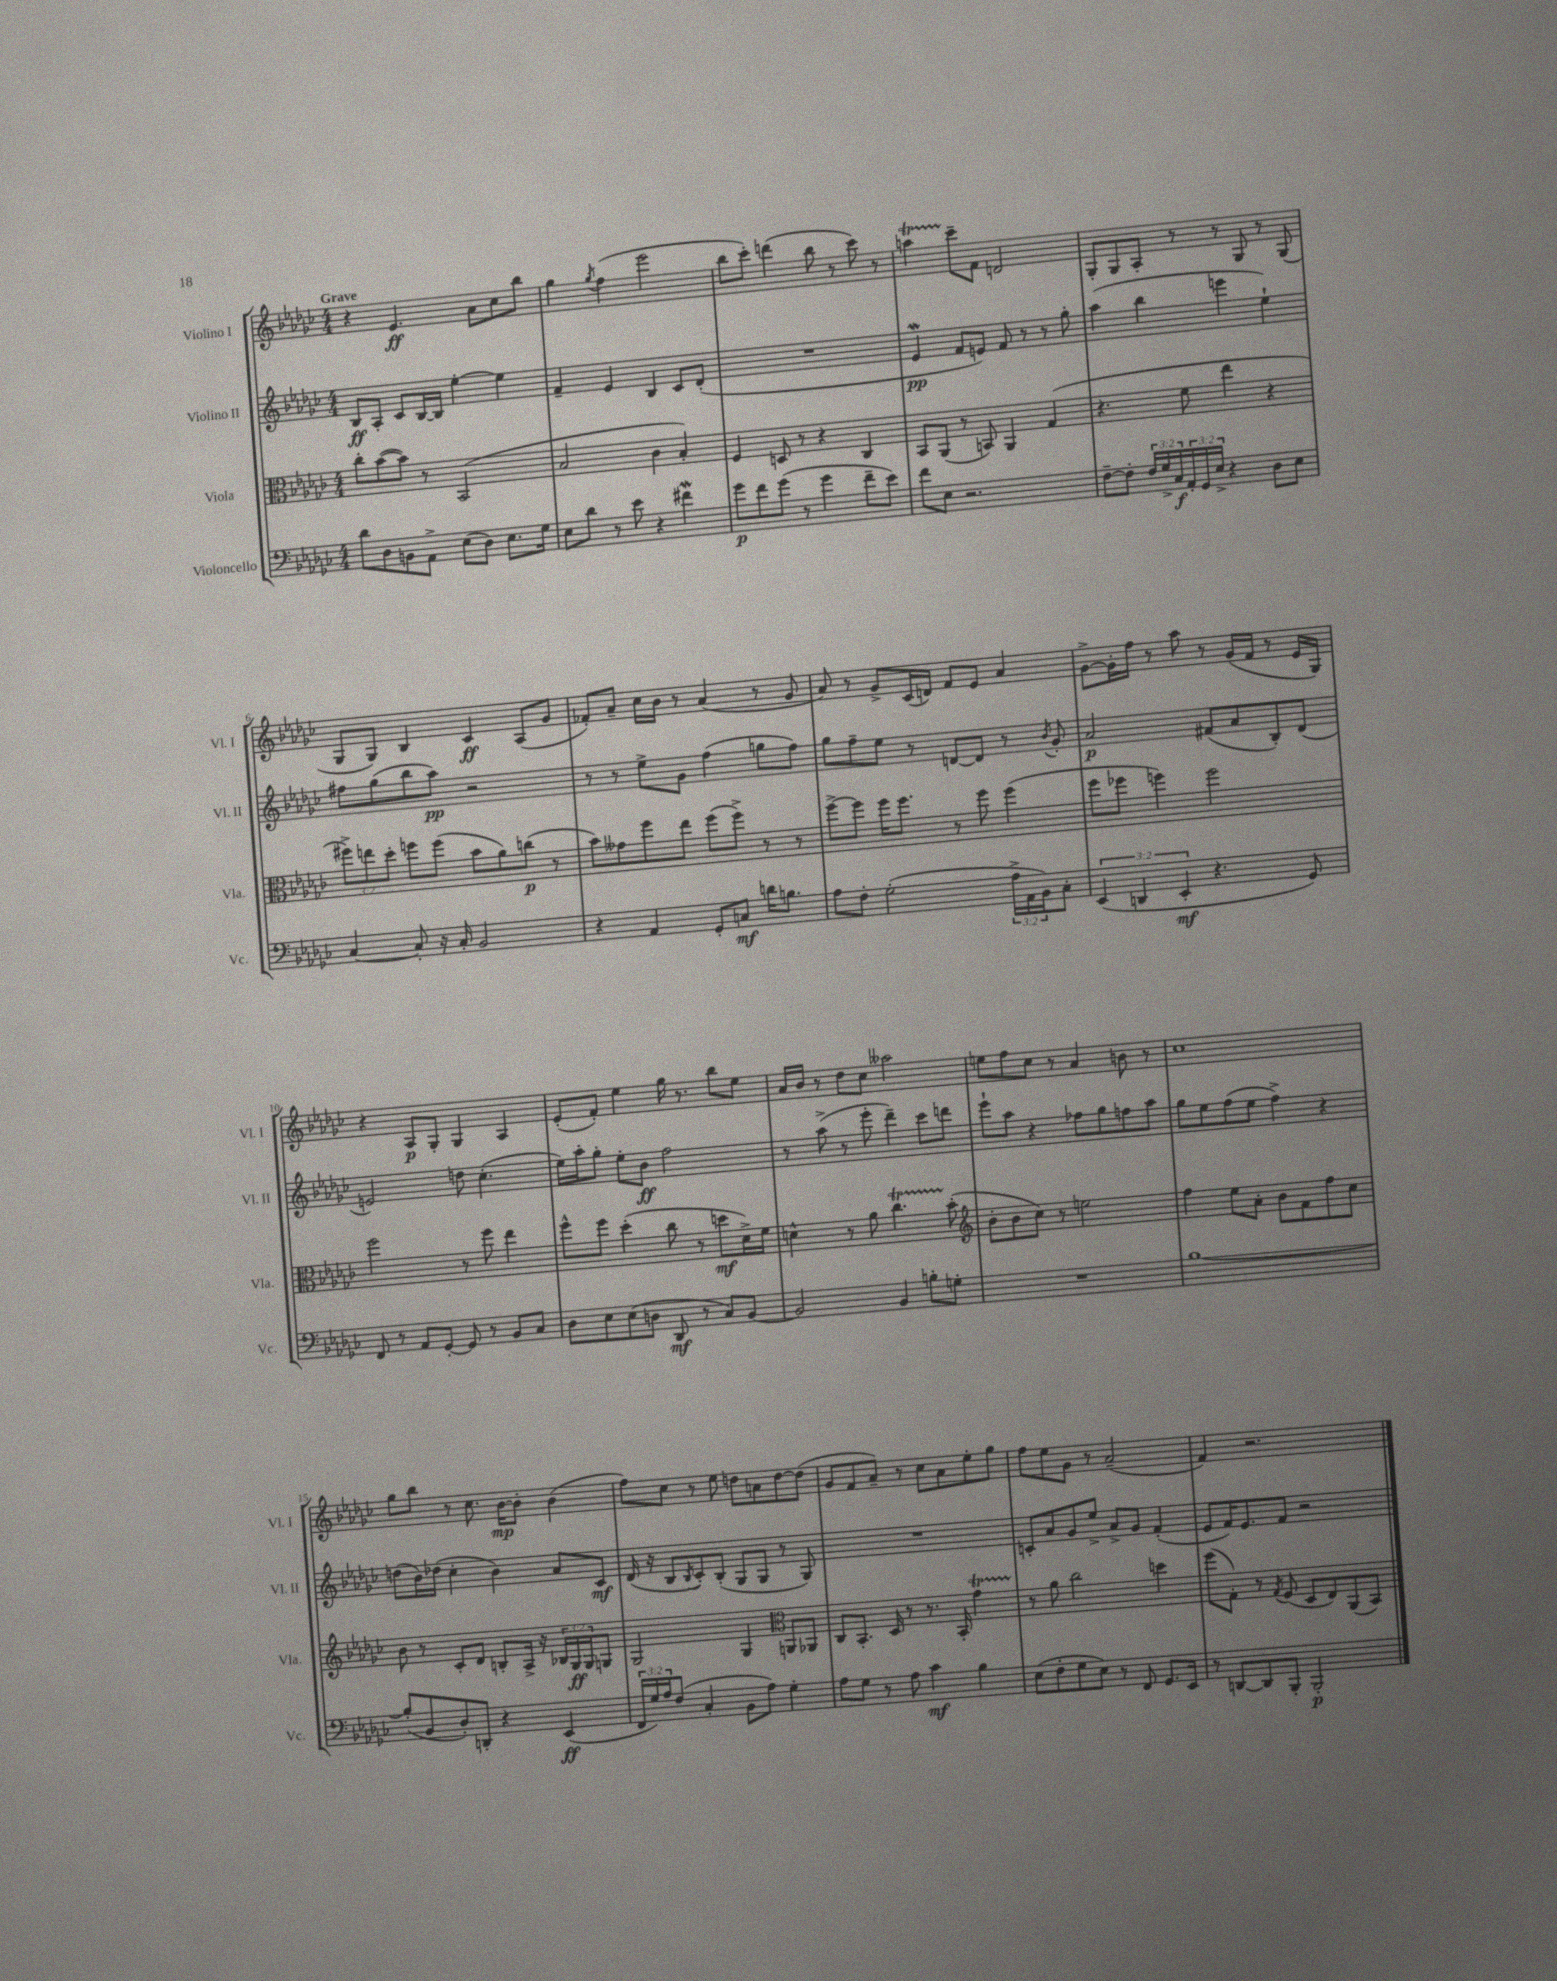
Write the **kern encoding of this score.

**kern	**dynam	**kern	**dynam	**kern	**dynam	**kern	**dynam
*part4	*part4	*part3	*part3	*part2	*part2	*part1	*part1
*staff4	*staff4	*staff3	*staff3	*staff2	*staff2	*staff1	*staff1
*I"Violoncello	*	*I"Viola	*	*I"Violino II	*	*I"Violino I	*
*I'Vc.	*	*I'Vla.	*	*I'Vl. II	*	*I'Vl. I	*
*clefF4	*	*clefC3	*	*clefG2	*	*clefG2	*
*k[b-e-a-d-g-c-]	*	*k[b-e-a-d-g-c-]	*	*k[b-e-a-d-g-c-]	*	*k[b-e-a-d-g-c-]	*
*M4/4	*	*M4/4	*	*M4/4	*	*M4/4	*
=1	=1	=1	=1	=1	=1	=1	=1
!	!	!	!	!	!	!LO:TX:a:B:t=Grave	!
8d-\L	.	8cc-'\L	.	8B-/L	ff	4r	.
8D-\	.	([8b-\	.	8A-'/J	.	.	.
8BBn\	.	8b-\J])	.	8c-/L	.	4.e-/	ff
8AA-^\J	.	8r	.	[16B-/L	.	.	.
.	.	.	.	16B-/JJ]	.	.	.
(8E-\L	.	(2BB-/	.	[4ee-'\	.	.	.
8D-\J)	.	.	.	.	.	8a-\L	.
8.E-\L	.	.	.	4ee-\]	.	8cc-\	.
.	.	.	.	.	.	8bb-\J	.
16G-\Jk	.	.	.	.	.	.	.
=2	=2	=2	=2	=2	=2	=2	=2
8E-\L	.	2B-/	.	4f~/	.	4gg-\	.
8d-\J	.	.	.	.	.	.	.
.	.	.	.	.	.	8qgg-/	.
8r	.	.	.	4e-/	.	(4ff\	.
8e-\	.	.	.	.	.	.	.
4r	.	4c-\	.	4B-/	.	2eee-\	.
4f#XW\	.	4B-'/)	.	8c-/L	.	.	.
.	.	.	.	(8d-'/J	.	.	.
=3	=3	=3	=3	=3	=3	=3	=3
8g-\L	p	4F/	.	1r	.	8bb-\L	.
8f\	.	.	.	.	.	8ccc-'\J)	.
(8g-\J	.	8Dn/	.	.	.	(4dddn\	.
8r	.	8r	.	.	.	.	.
4g-\	.	4r	.	.	.	8bb-\	.
.	.	.	.	.	.	8r	.
8f~\L	.	4C-/	.	.	.	8ccc-\)	.
8e-\J)	.	.	.	.	.	8r	.
=4	=4	=4	=4	=4	=4	=4	=4
8f\L	.	8BB-/L	.	4e-W/	pp	4aant\	.
8E-\J	.	(8AA-/J	.	.	.	.	.
2.r	.	8r	.	8f/L	.	8ccc-~\L	.
.	.	8BBn/)	.	8en/J)	.	8f\J	.
.	.	4AA-/	.	8f/	.	2dn/	.
.	.	.	.	8r	.	.	.
.	.	(4G-/	.	8r	.	.	.
.	.	.	.	8gg-'\	.	.	.
=5	=5	=5	=5	=5	=5	=5	=5
[8F~\L	.	4.r	.	(4aa-\	.	8G-'/L	.
8F'\J]	.	.	.	.	.	8G-/	.
24F/LL	.	.	.	4bb-\	.	8A-'/J	.
24G-^/	.	.	.	.	.	.	.
24C-/	f	.	.	.	.	.	.
24AA-'/	.	8f\	.	.	.	8r	.
24GG-/	.	.	.	.	.	.	.
24E-^/JJ	.	.	.	.	.	.	.
4r	.	4ee-\	.	4eeen\	.	8r	.
.	.	.	.	.	.	8G-/	.
8D-\L	.	4r	.	4ee-`\)	.	8r	.
8E-\J	.	.	.	.	.	(8G-/	.
!!LO:LB:g=z
=6	=6	=6	=6	=6	=6	=6	=6
[4C-/	.	12ff#X^\L)	.	8ff#X\L	.	8G-/L	.
.	.	12een\	.	.	.	.	.
.	.	.	.	(8gg-\	.	8G-/J)	.
.	.	12dd-'\J	.	.	.	.	.
8C-'/]	.	8ffn\L	.	8bb-\	.	4B-/	.
16r	.	(8ff\J	.	8aa-\J)	pp	.	.
16C-'/	.	.	.	.	.	.	.
2BB-/	.	8b-\L	.	2r	.	4c-/	ff
.	.	8a-\)	.	.	.	.	.
.	.	(8ccn\J	p	.	.	(8A-/L	.
.	.	8r	.	.	.	8g-/J	.
=7	=7	=7	=7	=7	=7	=7	=7
4r	.	8b-\L)	.	8r	.	8f-X'/L)	.
.	.	8g--X\	.	8r	.	8a-~/J	.
4AA-/	.	8ff\	.	8ee-^\L	.	16cc-\LL	.
.	.	.	.	.	.	16b-\JJ	.
.	.	8ee-\J	.	8g-\J	.	8r	.
8GG-'/L	.	(8ff\L	.	(4ff\	.	(4a-/	.
8Cn/J	mf	8ff^\J)	.	.	.	.	.
16dn\KL	.	8r	.	8ggn\L	.	8r	.
8.Bn\J	.	.	.	.	.	.	.
.	.	8r	.	8ff\J)	.	8g-/	.
=8	=8	=8	=8	=8	=8	=8	=8
8A-\L	.	[8ff^\L	.	8gg-\L	.	8a-/)	.
8F'\J	.	8ff\J]	.	8ff~\	.	8r	.
(2G-'\	.	16ff\KL	.	8ee-\J	.	8g-^/L	.
.	.	8.ff\J	.	.	.	.	.
.	.	.	.	8r	.	(16c-/L	.
.	.	.	.	.	.	16dn/JJ)	.
.	.	8r	.	[8dn/L	.	8f/L	.
.	.	8ff\	.	8d/J]	.	8e-/J	.
24A-^\LL	.	(4ff\	.	8r	.	4a-/	.
24AA-\	.	.	.	.	.	.	.
24BB-\J)	.	.	.	.	.	.	.
.	.	.	.	8qb-/	.	.	.
8C-'\J	.	.	.	8g-'/	.	.	.
=9	=9	=9	=9	=9	=9	=9	=9
(6EE-/	.	8ff\L	.	2a-/	p	[8g-^\L	.
.	.	8ff-X\J	.	.	.	16g-'\L]	.
6DDn/	.	.	.	.	.	.	.
.	.	.	.	.	.	16ff\JJ	.
.	.	4ffn\)	.	.	.	8r	.
6EE-'/	mf	.	.	.	.	.	.
.	.	.	.	.	.	8aa-\	.
4.r	.	2ff\	.	(8f#X/L	.	8r	.
.	.	.	.	8a-/	.	(16g-/LL	.
.	.	.	.	.	.	16f/JJ	.
.	.	.	.	8B-'/)	.	8r	.
8GG-/)	.	.	.	(8d-/J	.	16e-/LL	.
.	.	.	.	.	.	16G-/JJ)	.
!!LO:LB:g=z
=10	=10	=10	=10	=10	=10	=10	=10
8FF/	.	2ff\	.	2en/)	.	4r	.
8r	.	.	.	.	.	.	.
8AA-/L	.	.	.	.	.	8A-/L	p
[8GG-'/J	.	.	.	.	.	8G-'/J	.
8GG-/]	.	8r	.	8ddn\	.	4G-/	.
8r	.	8ff\	.	(4.cc-'\	.	.	.
8BB-/L	.	4ee-\	.	.	.	4A-/	.
8C-/J	.	.	.	.	.	.	.
=11	=11	=11	=11	=11	=11	=11	=11
8D-\L	.	8ff^^\L	.	16ee-\LL)	.	(8e-'/L	.
.	.	.	.	16aa-'\J	.	.	.
8E-\	.	8ff\J	.	8gg-'\J	.	8f'/J)	.
(8E-\	.	(4dd-'\	.	8ee-'\L	.	4ee-\	.
8Dn\J	.	.	.	8b-\J	ff	.	.
8DD-/	mf	8cc-\	.	2ff\	.	16gg-\	.
.	.	.	.	.	.	8.r	.
8r	.	8r	.	.	.	.	.
8C-/L)	.	8ddn\L	mf	.	.	8bb-\L	.
[8BB-/J	.	16d-^\L)	.	.	.	8ee-\J	.
.	.	16f\JJ	.	.	.	.	.
=12	=12	=12	=12	=12	=12	=12	=12
2BB-/]	.	4dn^^\	.	8r	.	16a-/LL	.
.	.	.	.	.	.	16b-/JJ	.
.	.	.	.	(8aa-^\	.	8r	.
.	.	8r	.	8r	.	8dd-\L	.
.	.	8a-\	.	8eee-'\	.	8cc-\J	.
4BB-/	.	4.cc-T\	.	4ddd-~\)	.	2aa--X\	.
8Bn'\L	.	.	.	8ccc-\L	.	.	.
8Gn'\J	.	(8b-'\	.	8dddn\J	.	.	.
=13	=13	=13	=13	=13	=13	=13	=13
*	*	*clefG2	*	*	*	*	*
1r	.	8b-'\L	.	8eee-`\L	.	8een\L	.
.	.	8b-\	.	8aa-\J	.	8ff\	.
.	.	8cc-\J)	.	4r	.	8cc-\J	.
.	.	8r	.	.	.	8r	.
.	.	2een\	.	8ff-X\L	.	4a-/	.
.	.	.	.	8gg-\	.	.	.
.	.	.	.	8ffn\	.	8bn\	.
.	.	.	.	8aa-\J	.	8r	.
=14	=14	=14	=14	=14	=14	=14	=14
[1B-	.	4ff\	.	8gg-\L	.	1cc-	.
.	.	.	.	8ee-\	.	.	.
.	.	8ee-\L	.	(8ff\	.	.	.
.	.	8a-'\J	.	8ee-\J	.	.	.
.	.	8b-\L	.	4ff^\)	.	.	.
.	.	8f\	.	.	.	.	.
.	.	8ff\	.	4r	.	.	.
.	.	8cc-\J	.	.	.	.	.
!!LO:LB:g=z
=15	=15	=15	=15	=15	=15	=15	=15
(8B-'/L]	.	8b-\	.	(8ddn\L	.	8gg-\L	.
8BB-/	.	8r	.	16b-\L)	.	8bb-\J	.
.	.	.	.	(16dd-X\JJ	.	.	.
8D-'/)	.	8c-'/L	.	4cc-'\	.	8r	.
8DDn'/J	.	8d-/J	.	.	.	8.cc-\	.
4r	.	8Bn'/L	.	4b-\)	.	.	.
.	.	.	.	.	.	[16b-\KL	mp
.	.	16A-^/Jk	.	.	.	8b-'\J]	.
.	.	16r	.	.	.	.	.
(4EE-/	ff	24B-X/LL	.	8a-/L	.	(4b-\	.
.	.	24G-/	ff	.	.	.	.
.	.	24G-/J	.	.	.	.	.
.	.	8Gn/J	.	8c-/J	mf	.	.
=16	=16	=16	=16	=16	=16	=16	=16
24FF/LL	.	2G-/	.	(16d-/	.	8ff\L)	.
24G-/)	.	.	.	.	.	.	.
.	.	.	.	16r	.	.	.
24A-/J	.	.	.	.	.	.	.
(8F/J	.	.	.	8B-/L	.	8cc-\J	.
.	.	.	.	8qB-/	.	.	.
4C-'/	.	.	.	8c-'/)	.	8r	.
.	.	.	.	(8B-'/J	.	8ee-\	.
8BB-\L	.	4G-/	.	8G-/L	.	8ddn\L	.
8A-\J)	.	.	.	8G-/J	.	8an\	.
*	*	*clefC3	*	*	*	*	*
4G-'\	.	8AAn/L	.	8r	.	[8dd\	.
.	.	8AA-X/J	.	8G-/)	.	(8dd\J]	.
=17	=17	=17	=17	=17	=17	=17	=17
8A-\L	.	8C-/L	.	1r	.	8g-/L	.
8G-\J	.	8.BB-'/J	.	.	.	8f/	.
8r	.	.	.	.	.	8a-~/J)	.
.	.	16D-/	.	.	.	.	.
8A-\	.	8r	.	.	.	8r	.
4c-\	mf	8.r	.	.	.	8cc-\L	.
.	.	.	.	.	.	8a-\	.
.	.	16BB-'/	.	.	.	.	.
4B-\	.	4g-T\	.	.	.	8ee-'\	.
.	.	.	.	.	.	8gg-\J	.
=18	=18	=18	=18	=18	=18	=18	=18
(8E-\L	.	8r	.	8cn'/L	.	8ff\L	.
8F'\	.	8a-\	.	8a-/	.	8ee-\	.
8G-\	.	2cc-\	.	8g-/	.	8g-\J	.
8E-\J)	.	.	.	8ee-^/J	.	8r	.
8r	.	.	.	8a-^/L	.	(2a-~/	.
8FF/	.	.	.	8g-/J	.	.	.
8.GG-/L	.	4ddn\	.	(4f'/	.	.	.
16EE-/Jk	.	.	.	.	.	.	.
=19	=19	=19	=19	=19	=19	=19	=19
8r	.	(8ff\L	.	8e-/L	.	4f/)	.
[8DDn/L	.	8G-'\J)	.	16f/K)	.	.	.
.	.	.	.	8.e-/	.	.	.
8DD/]	.	8r	.	.	.	2.r	.
.	.	8qG-/	.	.	.	.	.
8BBB-'/J	.	(8F/	.	8f/J	.	.	.
2BBB-'/	p	8D-/L	.	2r	.	.	.
.	.	8E-/)	.	.	.	.	.
.	.	(8AA-/	.	.	.	.	.
.	.	8BB-/J)	.	.	.	.	.
==	==	==	==	==	==	==	==
*-	*-	*-	*-	*-	*-	*-	*-
